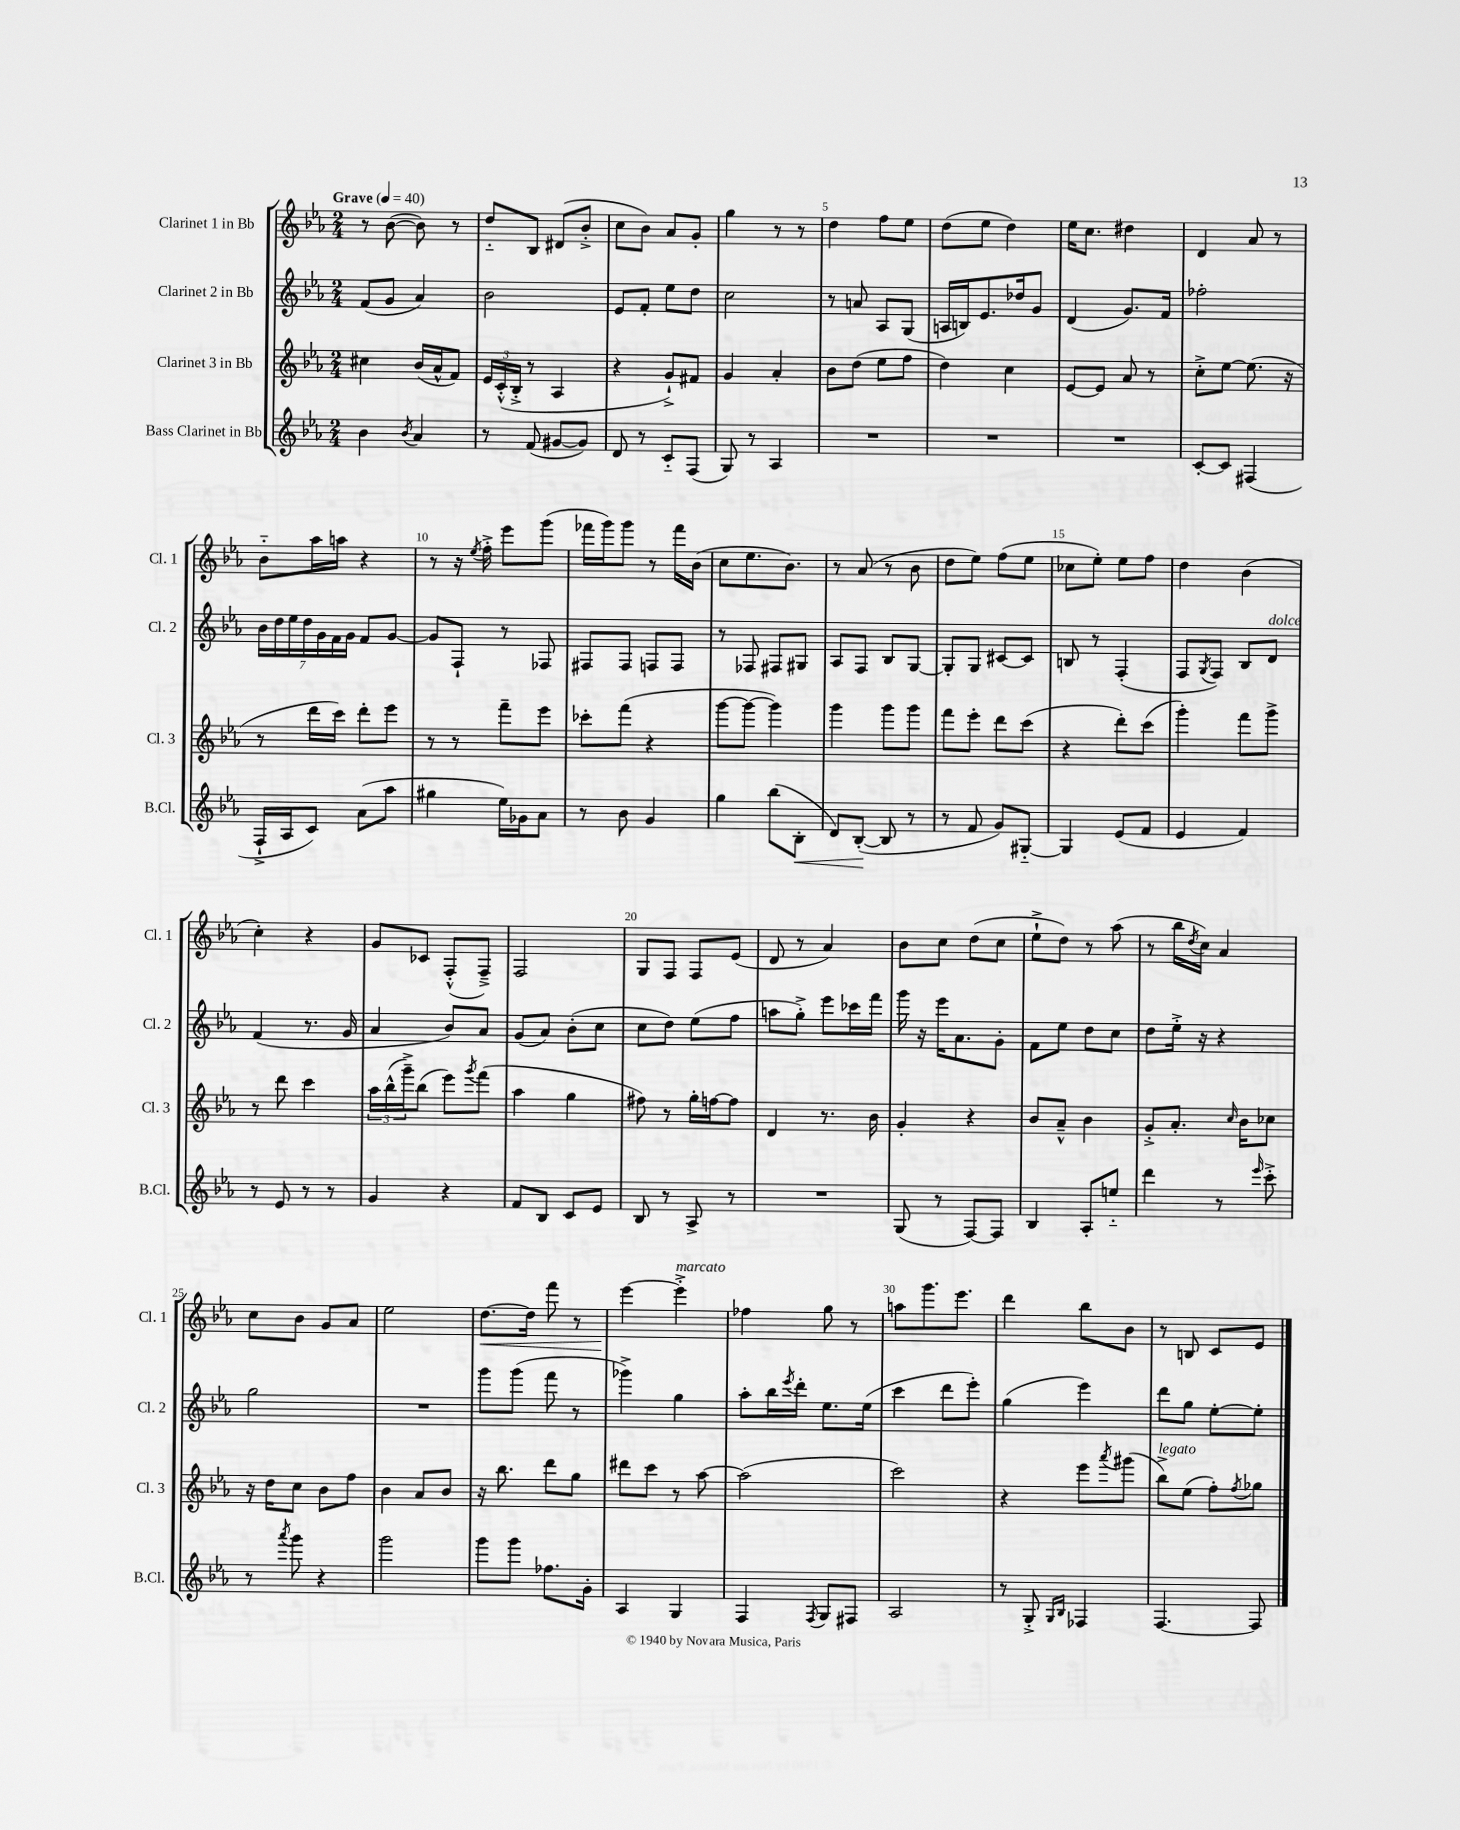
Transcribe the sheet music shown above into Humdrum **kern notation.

**kern	**kern	**kern	**kern
*staff4	*staff3	*staff2	*staff1
*clefG2	*clefG2	*clefG2	*clefG2
*k[b-e-a-]	*k[b-e-a-]	*k[b-e-a-]	*k[b-e-a-]
*M2/4	*M2/4	*M2/4	*M2/4
*MM40	*MM40	*MM40	*MM40
4b-\	4cc#\	(8f/L	8r
.	.	8g/J	([8b-\
8qb-/	.	.	.
4a-/	(16b-/LL	4a-/)	8b-\])
.	16a-^^/J	.	.
.	8f/J)	.	8r
=	=	=	=
8r	24e-/LL	2b-\	8dd'~/L
.	(24c'^^/	.	.
.	24B-'^/JJ	.	.
(8f/	8r	.	8B-/J
[8g#/L	4A-/	.	(8d#/L
8g#/]J)	.	.	8b-'^/J
=	=	=	=
8d/	4r	8e-/L	8cc\L
8r	.	8f'/J	8b-\J)
8c'~/L	8g`^/L)	8ee-\L	8a-/L
(8F/J	8f#/J	8dd\J	8g'/J
=	=	=	=
8G/)	4g/	2cc\	4gg\
8r	.	.	.
4A-/	4a-'/	.	8r
.	.	.	8r
=	=	=	=
2r	8b-\L	8r	4dd\
.	(8dd\J	8a/	.
.	8ee-\L	8A-/L	8ff\L
.	8ff\J	(8G/J	8ee-\J
=	=	=	=
2r	4dd\)	16A/LL	(8dd\L
.	.	16B/J)	.
.	.	8.e-/	8ee-\J
.	4cc\	.	4dd\)
.	.	16dd-/k	.
.	.	8g/J	.
=	=	=	=
2r	[8e-/L	(4d/	16ee-\LK
.	.	.	8.cc\J
.	8e-/]J	.	.
.	8a-/	8.g/L)	4dd#\
.	8r	.	.
.	.	16f/Jk	.
=	=	=	=
[8c'/L	8cc'^\L	2ff-'\	4d/
8c/]J	[8ee-\J	.	.
(4F#/	(8.ee-\]	.	8a-/
.	.	.	8r
.	16r	.	.
=	=	=	=
16F`^/LL	8r	28b-\LL	8b-'~\L
.	.	28dd\	.
16A-/J	.	.	.
.	.	28ee-\	.
.	.	28dd\	.
8c/J)	16ddd\LL	.	16aa-\L
.	.	28g\	.
.	.	28f\	.
.	16ccc\JJ)	.	16aa\JJ
.	.	28g\JJ	.
(8a-\L	8ddd'\L	8f/L	4r
8aa-\J	8eee-\J	[8g/J	.
=	=	=	=
4gg#\	8r	8g/]L	8r
.	8r	8F`/J	16r
.	.	.	8qee-/
.	.	.	16ff'^\
16ee-\LL)	8fff~\L	8r	8eee-\L
16g-\J	.	.	.
8a-\J	8eee-\J	8F-/	(8ggg\J
=	=	=	=
8r	8ccc-'\L	8F#/L	16fff-\LL
.	.	.	16ggg\J)
8b-\	(8fff\J	8F#/J	8ggg\J
4g/	4r	8F/L	8r
.	.	8F/J	16fff-\LL
.	.	.	(16b-\JJ
=	=	=	=
4gg\	[8ggg\L	8r	8cc\L
.	8ggg\_J	8F-/	8.ee-\
(8bb-\L	4ggg\])	8F#/L	.
.	.	.	8.b-\J)
8B-'\J	.	8G#/J	.
=	=	=	=
8d/L)	4ggg\	8A-/L	8r
([8B-'/J	.	8F/J	(8a-/
8B-/]	8ggg\L	8B-/L	8r
8r	8ggg\J	[8G/J	8b-\
=	=	=	=
8r	8fff\L	8G'/]L	8dd\L
8f/	8eee-'\J	8G/J	8ee-\J)
8g/L)	8ddd\L	[8c#/L	(8ff\L
[8G#'~/J	(8ccc\J	8c#/]J	8ee-\J
=	=	=	=
4G#/]	4r	8B/	8cc-\L
.	.	8r	8ee-'\J)
(8e-/L	8ddd'\L)	(4F'/	8ee-\L
8f/J	(8ccc\J	.	8ff\J
=	=	=	=
4e-/	4ggg'\)	8F/L	4dd\
.	.	8qG/	.
.	.	8F/J)	.
4f/)	8fff\L	8B-/L	(4b-\
.	8ggg^\J	8d/J	.
=	=	=	=
8r	8r	(4f/	4cc'\)
8e-/	8ddd\	.	.
8r	4ccc\	8.r	4r
8r	.	.	.
.	.	16g/	.
=	=	=	=
4g/	24aa-\LL	4a-/	8g/L
.	(24bb-^^\	.	.
.	24ggg~^\J)	.	.
.	(8bb-\J	.	8c-/J
4r	8eee-\L)	8b-/L)	(8F'^^/L
.	8qggg/	.	.
.	(8fff\J	8a-/J	8F~^/J)
=	=	=	=
8f/L	4aa-\	(8g/L	2F/
8B-/J	.	8a-/J)	.
8c/L	4gg\	(8b-'\L	.
8e-/J	.	8cc\J	.
=	=	=	=
8B-/	8ff#\)	8cc\L	8G/L
8r	8r	8dd\J)	8F/J
8A-^/	16gg'\LL	(8ee-\L	8F/L
.	[16ff\J	.	.
8r	8ff\]J	8ff\J	(8e-/J
=	=	=	=
2r	4d/	8aa\L	8d/
.	.	8gg'^\J)	8r
.	8.r	8eee-\L	4a-/)
.	.	16ccc-\L	.
.	16b-\	16fff\JJ	.
=	=	=	=
(8G/	4g'/	16ggg\	8b-\L
.	.	16r	.
8r	.	16eee-\LK	8cc\J
.	.	8.a-\	.
[8F/L)	4r	.	(8dd\L
8F/]J	.	8g'\J	8cc\J
=	=	=	=
4B-/	8b-/L	8f\L	8ee-`^\L
.	8a-~^^/J	8ee-\J	8dd\J)
8A-'/L	4b-\	8dd\L	8r
8ee'~/J	.	8cc\J	(8aa-\
=	=	=	=
4ddd\	8g'^/L	8dd\L	8r
.	8.a-'/J	16ee-'^\Jk	16bb-\LL
.	.	.	8qdd/
.	.	16r	16cc\JJ)
8r	.	4r	4a-/
.	16qqcc/	.	.
.	16b-\LK	.	.
16qqeee-/	.	.	.
8ccc'^\	8cc-\J	.	.
=	=	=	=
8r	16r	2gg\	8cc\L
.	16dd\LK	.	.
8qaaa-/	.	.	.
8ggg\	8cc\J	.	8b-\J
4r	8b-\L	.	8g/L
.	8ff\J	.	8a-/J
=	=	=	=
2ggg\	4b-\	2r	2ee-\
.	8a-/L	.	.
.	8b-/J	.	.
=	=	=	=
8ggg\L	16r	8ggg\L	[8.dd\L
.	8.bb-\	.	.
8ggg\J	.	(8ggg\J	.
.	.	.	16dd\]Jk
8.ff-\L	8ddd\L	8fff\	8fff\
.	8gg\J	8r	8r
16g'\Jk	.	.	.
=	=	=	=
4A-/	8ddd#\L	4ggg-^\)	[4eee-\
.	8ccc\J	.	.
4G/	8r	4gg\	4eee-'^\]
.	[8aa-\	.	.
=	=	=	=
4F/	(2aa-\]	8aa-'\L	4ff-\
.	.	16bb-\L	.
.	.	8qeee-/	.
.	.	16ddd'\JJ	.
8qF/	.	.	.
8G/L	.	8.ee-\L	8gg\
8F#/J	.	.	8r
.	.	(16ee-\Jk	.
=	=	=	=
2A-/	2ccc\)	4ccc\	8aa\L
.	.	.	8.ggg\
.	.	8ddd\L	.
.	.	.	8.eee-\J
.	.	8eee-'\J)	.
=	=	=	=
8r	4r	(4gg\	4ddd\
8G'^/	.	.	.
16qqG/LL	.	.	.
16qqB-/JJ	.	.	.
4F-/	8eee-\L	4eee-\)	8bb-\L
.	8qaaa-/	.	.
.	(8ggg#\J	.	8b-\J
=	=	=	=
[4.F/	8bb-^\L)	8ddd\L	8r
.	(8ee-\J	8gg\J	8B/
.	8ff'\L)	[8ee-'\L	8c/L
.	8qff/	.	.
8F/]	8gg-\J	8ee-'\]J	8e-/J
==	==	==	==
*-	*-	*-	*-
